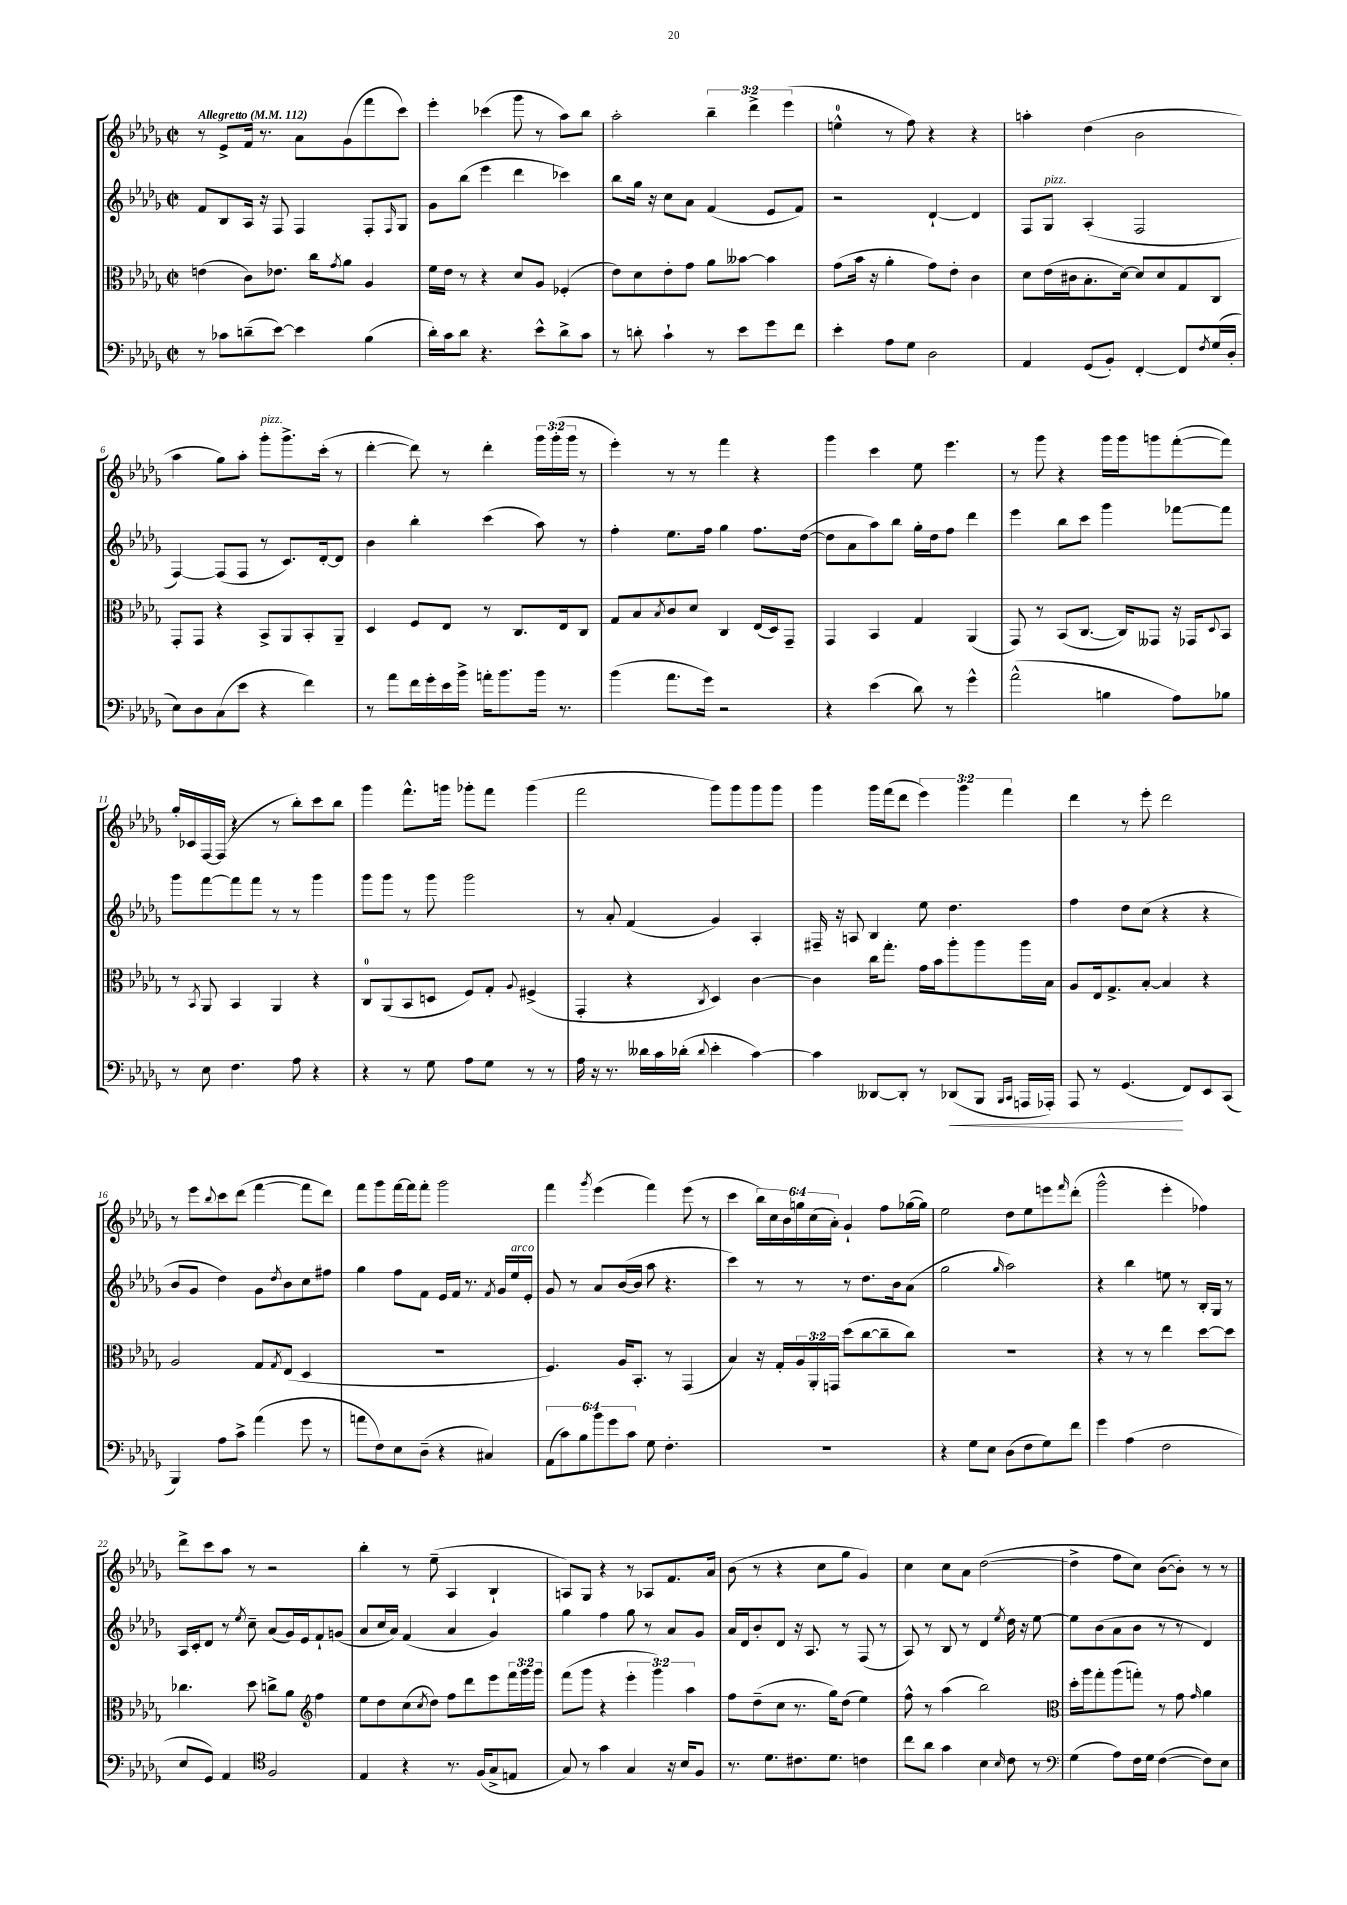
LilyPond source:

<<
\new StaffGroup <<
\new Staff = "s0" {
    \clef treble \key des \major \defaultTimeSignature \time 2/2 \override Staff.TupletNumber.text = #tuplet-number::calc-fraction-text \tempo "Allegretto" 4 = 112
    r8 ees'8-> f'16 r8. aes'8 ges'8( f'''8 c'''8) |
    ees'''4-. ces'''4( ges'''8 r8 aes''8) bes''8 |
    aes''2-. \tuplet 3/2 { bes''4-- des'''4-> ees'''4( } |
    e''4-0-^ r8 f''8) r4 r4 |
    a''4-. des''4( bes'2 |
    aes''4 ges''8) aes''8-. ges'''8-.^\markup { \italic "pizz." } ges'''8.-> c'''16-.( r8 |
    des'''4~-. des'''8) r8 des'''4-. \tuplet 3/2 { ges'''16 ges'''16-.( ges'''16 } r8 |
    ees'''4-.) r8 r8 f'''4 r4 |
    ges'''4 c'''4 ees''8 ees'''4. |
    r8 ges'''8 r4 ges'''16 ges'''16 g'''8 f'''8~-.( f'''8) |
    ges''16-. ces'16 f16~ f16( r4 r8 bes''8-.) c'''8 bes''8 |
    ges'''4 f'''8.-^ g'''16 ges'''8-. f'''8 ges'''4( |
    f'''2 ges'''8) ges'''8 ges'''8 ges'''8 |
    ges'''4 ges'''16 f'''16( des'''8 \tuplet 3/2 { ees'''4) ges'''4 f'''4 } |
    des'''4 r8 ees'''8-. des'''2 |
    r8 ees'''8 \appoggiatura { bes''8 } c'''8 des'''8( f'''4~ f'''8 des'''8) |
    f'''8 ges'''8 f'''16~ f'''16 f'''8-. ges'''2 |
    f'''4 \acciaccatura { ges'''8 } ees'''4( f'''4) ees'''8( r8 |
    c'''4 \tuplet 6/4 { bes''16) c''16 bes'16 g''16 c''16( aes'16-.) } ges'4-! f''8 ges''16~( ges''16) |
    ees''2 des''8 ees''8 e'''8 \grace { f'''16 } des'''8-.( |
    ges'''2-^ ees'''4-. fes''4) |
    des'''8-> c'''8 aes''8 r8 r2 |
    bes''4-. r8 ees''8--( aes4 bes4-! |
    a8) ges8 r4 r8 aes8 f'8. aes'16 |
    bes'8( r8 r4 c''8 ges''8 ges'4) |
    c''4 c''8 aes'8 des''2~( |
    des''4-> f''8 c''8) bes'8~( bes'8-.) r8 r8 \bar "|." |
}
\new Staff = "s1" {
    \clef treble \key des \major \defaultTimeSignature \time 2/2
    f'8 bes8 aes16 r16 f8 f4 f8-. \grace { f16 } ges8 |
    ges'8 bes''8( ees'''4 des'''4 ces'''4) |
    bes''8 ges''16 r16 c''8 aes'8 f'4( ees'8 f'8) |
    r2 des'4~-! des'4 |
    f8 ges8^\markup { \italic "pizz." } aes4-.( f2 |
    f4~) f8( f8 r8 c'8.) des'16~-. des'8 |
    bes'4 bes''4-. c'''4( aes''8) r8 |
    f''4-. ees''8. f''16 ges''4 f''8. des''16~( |
    des''8 aes'8 aes''8) bes''8 ges''16-. des''16 f''8 des'''4 |
    ees'''4 bes''8 c'''8 ges'''4 fes'''8~ fes'''8 |
    ges'''8 f'''8~ f'''8 f'''8 r8 r8 ges'''4 |
    ges'''8 ges'''8 r8 ges'''8 ges'''2 |
    r8 aes'8-. f'4( ges'4) aes4-. |
    fis16-- r16 a8 bes4 ees''8 des''4. |
    f''4 des''8 c''8( r4 r4 |
    bes'8 ges'8 des''4) ges'8 \acciaccatura { des''8 } bes'8 c''8 fis''8 |
    ges''4 f''8 f'8 ees'16 f'16 r8. \acciaccatura { f'8 } ges'16 ees''16^\markup { \italic "arco" } ees'16-. |
    ges'8 r8 aes'8 bes'16~( bes'16 aes''8 r4. |
    c'''4) r8 r8 r8 des''8. bes'16 aes'8( |
    ges''2 \grace { ges''16 } aes''2) |
    r4 bes''4 e''8 r8 bes16-. ges16 r8 |
    aes16 c'16-. des'8 r8 \acciaccatura { ees''8 } c''8-- aes'8( ges'16) ees'16 f'8-! g'8( |
    aes'8 c''16 aes'16) f'4( aes'4 ges'4) |
    ges''4 f''4 ges''8 r8 aes'8 ges'8 |
    aes'16 des'16 bes'8-. des'8 r16 aes8. r8 f8( r8 |
    aes8) r8 bes8 r8 des'4 \acciaccatura { ees''8 } des''16 r16 ees''8~ |
    ees''8 bes'8( aes'8 bes'8 r8 r8 des'4) \bar "|." |
}
\new Staff = "s2" {
    \clef alto \key des \major \defaultTimeSignature \time 2/2 \override Staff.TupletNumber.text = #tuplet-number::calc-fraction-text
    e'4( c'8) ees'8. c''16 \acciaccatura { ges'8 } aes'8 aes4 |
    f'16 ees'16 r8 r4 des'8 aes8 fes4-.( |
    ees'8) des'8 ees'8-. ges'8 aes'8 beses'8~ beses'4 |
    ges'8( bes'16 r16 aes'4-. ges'8) ees'8-. c'4 |
    des'8 ees'16( cis'16 bes8.-. des'16~) des'8 des'8 ges8 c8 |
    ges,8-. ges,8 r4 bes,8-> aes,8 bes,8-. aes,8-- |
    des4 f8 ees8 r8 c8. ees16 c8 |
    ges8 bes8 \acciaccatura { bes8 } c'8 des'8 c4 ees16( des16) ges,8-- |
    ges,4 bes,4 ges4 aes,4( |
    ges,8) r8 bes,8( c8.~ c16) geses,8 r16 ges,16 \appoggiatura { des8 } bes,8 |
    r8 \acciaccatura { bes,8 } aes,8 bes,4 aes,4 r4 |
    c8-0 aes,8( bes,8 d8 f8) ges8-. \appoggiatura { aes8 } fis4->( |
    ges,4-. r4 \acciaccatura { c8 } des4) c'4~ |
    c'4 c''16 ges''8.-. ges'16 bes'16 aes''8-. aes''8 aes''16 bes16 |
    aes8 ees16 ges8.-> bes8~-. bes4 r4 |
    aes2 ges8 \acciaccatura { ges8 } ees8( des4 |
    R1 |
    f4.) aes16 bes,8.-. r8 ges,4( |
    bes4) r16 ges16-. \tuplet 3/2 { aes16 aes,16-. g,16 } des''8( c''8~ c''8-- c''8) |
    R1 |
    r4 r8 r8 ees''4 des''8~ des''8 |
    ces''4. des''8 c''8-> aes'8 \clef treble f''4 |
    ees''8 des''8 c''8( \acciaccatura { c''8 } des''8) f''8 des'''8 ees'''8 \tuplet 3/2 { f'''16 ges'''16 ges'''16 } |
    f'''8( ges'''8 r4 \tuplet 3/2 { ees'''4-. ges'''4) aes''4 } |
    f''8 des''8--( c''8 r8. ges''16) des''8( ees''4) |
    f''8-^ r8 aes''4( bes''2) |
    \clef alto des''16-. aes''16 ges''8-. aes''8( g''8-.) r8 ges'8 \grace { ges'16 } aes'4 \bar "|." |
}
\new Staff = "s3" {
    \clef bass \key des \major \defaultTimeSignature \time 2/2 \override Staff.TupletNumber.text = #tuplet-number::calc-fraction-text
    r8 ces'8 d'8--( ees'8~) ees'4 bes4( |
    des'16-.) c'16 des'8 r4. ees'8-^ des'8-> c'8 |
    r8 d'8-. c'4-! r8 ees'8 ges'8 f'8 |
    ees'4-. aes8 ges8 des2 |
    aes,4 ges,8( bes,8-.) f,4~-. f,8 \acciaccatura { f8 } ges16( des16-. |
    ees8) des8 c8( ees'8 r4 f'4) |
    r8 aes'8 f'16 ges'16-. ees'16 bes'16-> a'16-. bes'8. bes'16 r8. |
    bes'4( aes'8. ges'16) r2 |
    r4 ees'4( des'8) r8 ges'4-^ |
    aes'2-^( b4 aes8) bes8 |
    r8 ees8 f4. aes8 r4 |
    r4 r8 ges8 aes8 ges8 r8 r8 |
    aes16 r16 r8. deses'16 c'16 des'16-.( \appoggiatura { des'8 } ees'4-. c'4~) |
    c'4 deses,8~ deses,8-. r8 des,8\<( bes,,8 \grace { bes,,16 c,16 } a,,16 aes,,16-.) |
    aes,,8 r8 ges,4.\!( f,8) ees,8 c,8( |
    bes,,4) aes8 c'8-> aes'4( ges'8 r8 |
    a'8 f8) ees8 des8--( r4 cis4) |
    \tuplet 6/4 { aes,8( c'8) bes8 bes'8 ges'8 c'8 } ges8 f4.-. |
    R1 |
    r4 ges8 ees8 des8( f8 ges8) f'8 |
    ges'4 aes4( f2 |
    ees8 ges,8) aes,4 \clef tenor f2 |
    ees4 r4 r8. f16( ges8-> e8 |
    ges8) r8 ges'4 ges4 r16 bes16 f8 |
    r8. des'8. cis'8. des'8. c'4 |
    c''8 aes'8 ges'4 bes4 \grace { bes16 } c'8 r8 |
    \clef bass ges4( aes8) f16 ges16 f4~( f8) ees8 \bar "|." |
}
>>
>>
